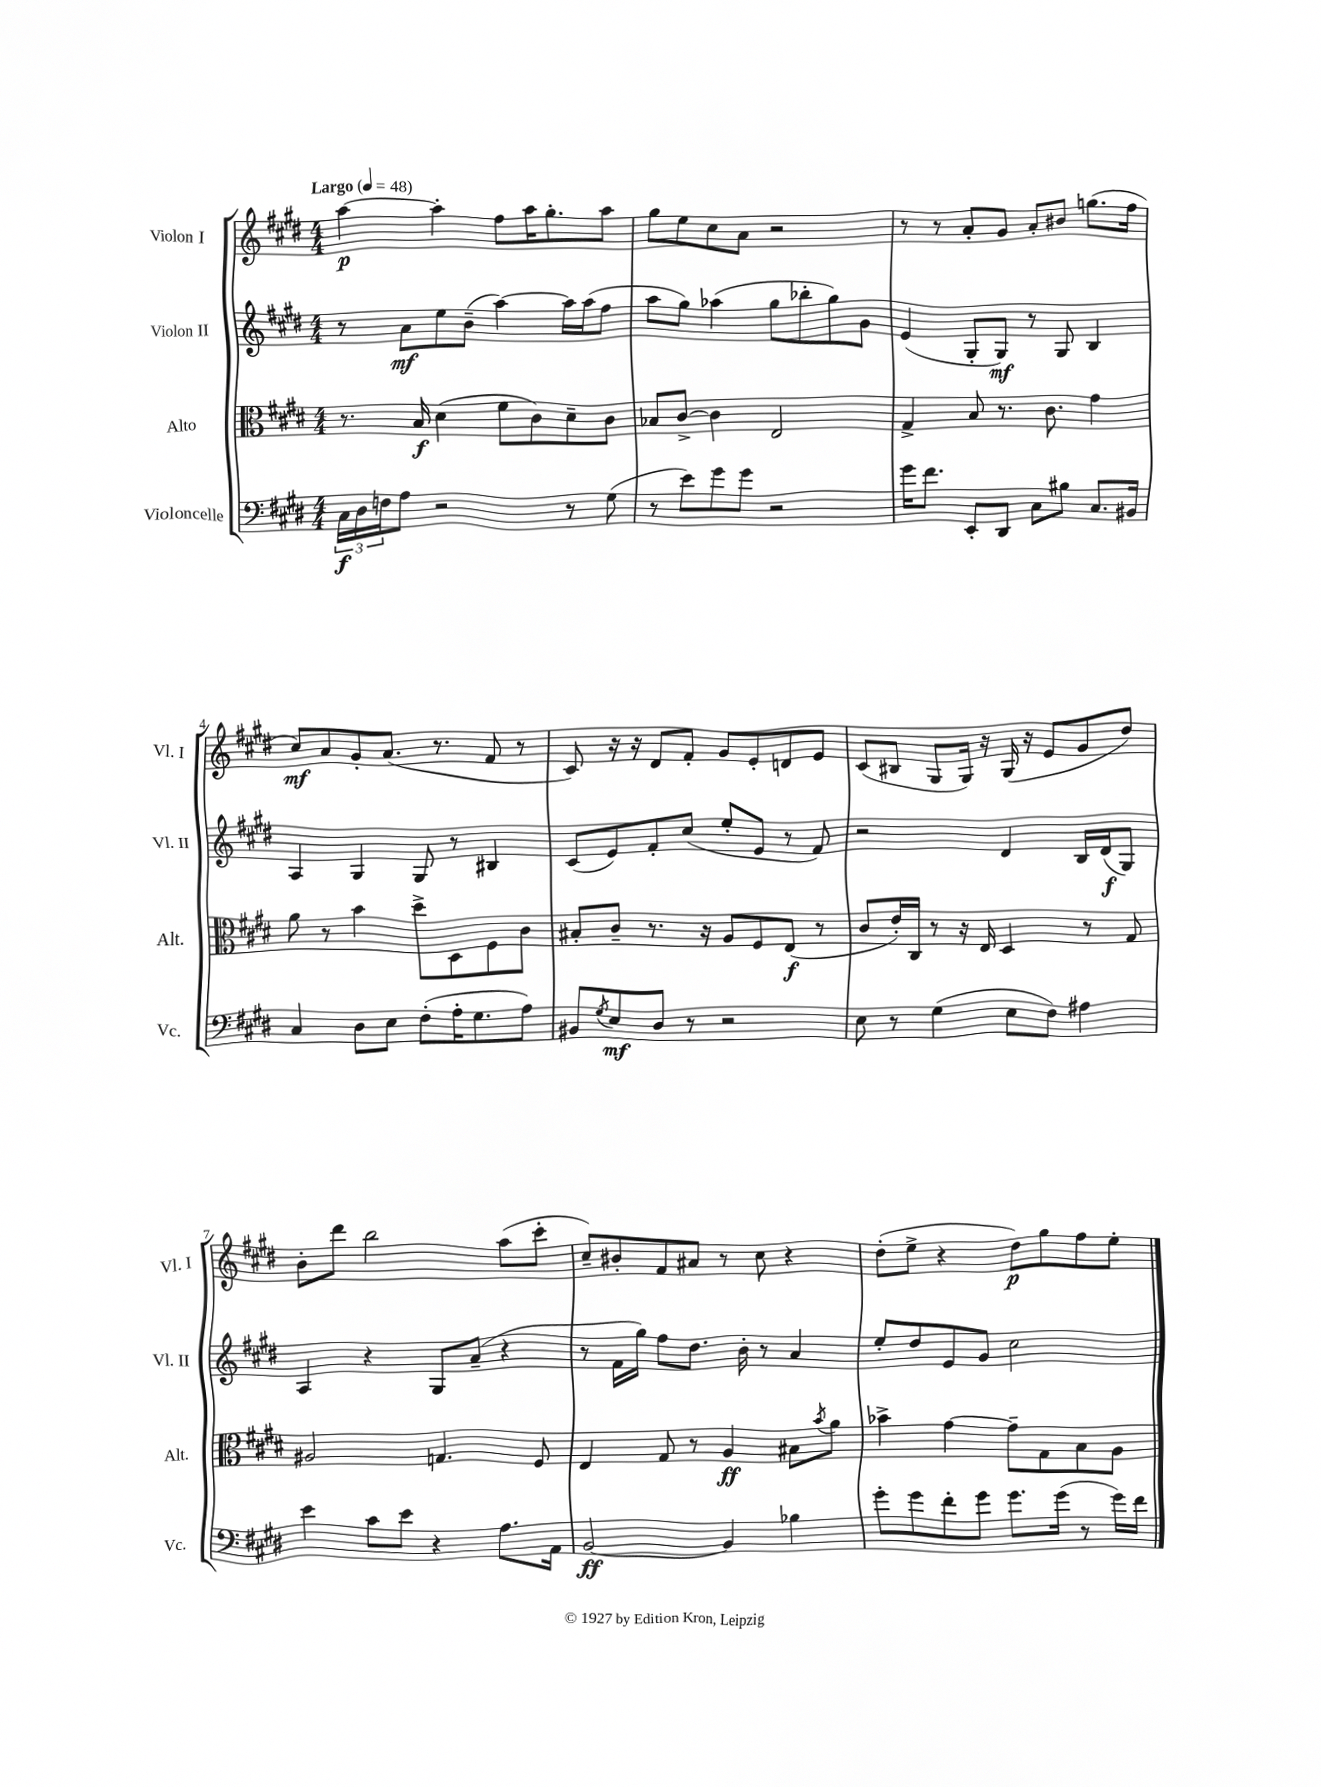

**kern	**kern	**kern	**kern
*staff4	*staff3	*staff2	*staff1
*clefF4	*clefC3	*clefG2	*clefG2
*k[f#c#g#d#]	*k[f#c#g#d#]	*k[f#c#g#d#]	*k[f#c#g#d#]
*M4/4	*M4/4	*M4/4	*M4/4
*MM48	*MM48	*MM48	*MM48
24C#	8.r	8r	[4aa
24D#	.	.	.
24F	.	.	.
8A	.	8a	.
.	16B	.	.
2r	(4d#	8ee	4aa']
.	.	(8b~	.
.	8f#	[4aa)	8ff#
.	8c#)	.	16aa
.	.	.	8.gg#'
8r	8d#~	16aa]	.
.	.	(16aa	.
(8G#	8c#	8ff#	8aa
=	=	=	=
8r	8B-	8aa	8gg#
8e)	[8c#^	8gg#)	8ee
8g#	4c#]	(4aa-	8cc#
8g#	.	.	8a
2r	2E	8gg#	2r
.	.	8bb-'	.
.	.	8gg#)	.
.	.	8g#	.
=	=	=	=
16g#	4G#^	(4e	8r
8.f#	.	.	.
.	.	.	8r
8EE'	8B	8G#'	8a'
8DD#	8.r	8G#)	8g#
8C#	.	8r	8a'
.	8.c#	.	.
8B#	.	8G#	8b#
8.C#	4g#	4B	(8.gg
16BB#	.	.	16ff#
=	=	=	=
4C#	8a	4A	8cc#)
.	8r	.	8a
8D#	4b	4G#	8g#'
8E	.	.	(8.a
(8F#'	8dd#^	8G#	.
.	.	.	8.r
16A'	8D#	8r	.
8.G#	.	.	.
.	8F#	4B#	8f#
8A)	8c#	.	8r
=	=	=	=
8BB#	8B#'	(8c#	8c#)
8qG#	.	.	.
8E	8c#~	8e)	16r
.	.	.	16r
8D#	8.r	8f#'	8d#
8r	.	(8cc#	8f#'
.	16r	.	.
2r	8A	8ee'	8g#
.	8F#	8e	8e'
.	(8E	8r	8d
.	8r	8f#)	8e
=	=	=	=
8E	8c#	2r	(8c#
8r	16e')	.	8B#
.	16C#	.	.
(4G#	8r	.	8G#
.	16r	.	16G#)
.	16E	.	16r
8E	4D#	4d#	(16G#
.	.	.	16r
8F#)	.	.	8e
4A#	8r	16B	8g#
.	.	(16d#	.
.	8G#	8G#)	8dd#)
=	=	=	=
4e	2A#	4A	8b'
.	.	.	8ddd#
8c#	.	4r	2bb
8e	.	.	.
4r	4.G	8G#	.
.	.	(8a~	.
8.A	.	4r	(8aa
.	8F#	.	8ccc#'
16AA	.	.	.
=	=	=	=
[2BB	4E	8r	8cc#~)
.	.	16f#	8b#'
.	.	16gg#)	.
.	8G#	8ff#	8f#
.	8r	8.dd#	8a#
4BB]	4A	.	8r
.	.	16b'	.
.	.	8r	8cc#
4B-	8B#	4a	4r
.	8qb	.	.
.	8a	.	.
=	=	=	=
8g#'	4b-^	8ee'	(8dd#'
8g#	.	8dd#	8ee^
8f#'	[4g#	8e	4r
8g#	.	8g#	.
8.g#	8g#~]	2cc#	8dd#)
.	8G#	.	8gg#
(16g#	.	.	.
8r	8B	.	8ff#
16g#)	8A	.	8ee'
16f#	.	.	.
==	==	==	==
*-	*-	*-	*-
